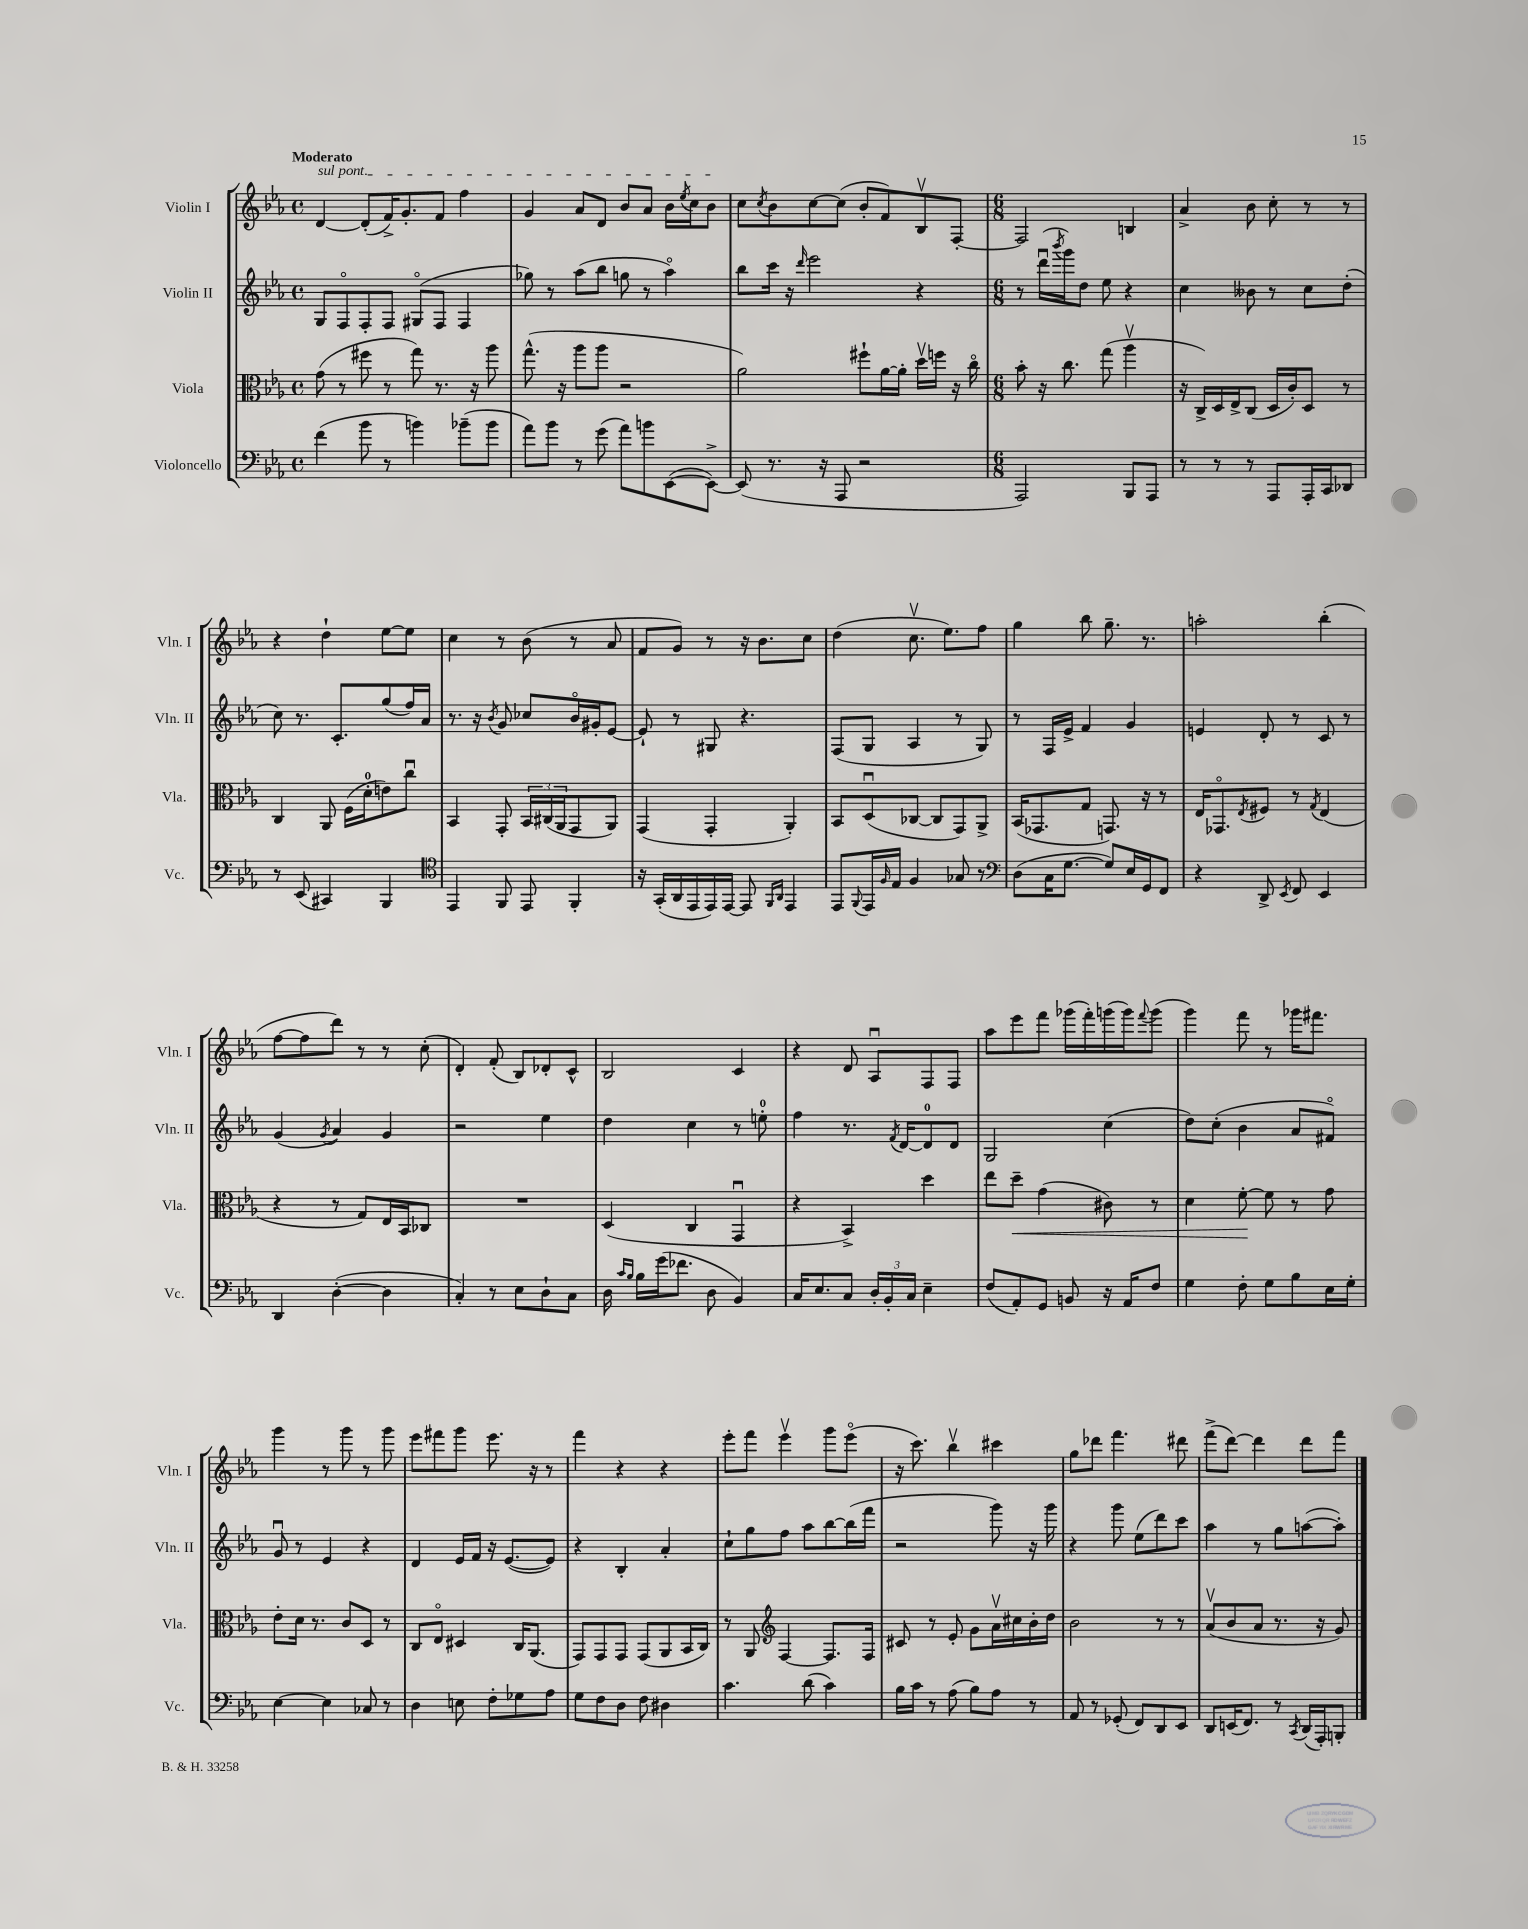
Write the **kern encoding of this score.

**kern	**kern	**dynam	**kern	**kern
*part4	*part3	*part3	*part2	*part1
*staff4	*staff3	*staff3	*staff2	*staff1
*I"Violoncello	*I"Viola	*	*I"Violin II	*I"Violin I
*I'Vc.	*I'Vla.	*	*I'Vln. II	*I'Vln. I
*clefF4	*clefC3	*	*clefG2	*clefG2
*k[b-e-a-]	*k[b-e-a-]	*	*k[b-e-a-]	*k[b-e-a-]
*M4/4	*M4/4	*	*M4/4	*M4/4
*met(c)	*met(c)	*	*met(c)	*met(c)
=1	=1	=1	=1	=1
!	!	!	!	!LO:TX:a:B:t=Moderato
!	!	!	!	!LO:TX:a:i:t=sul pont.
(4f\	(8g\	.	8G/L	[4d/
.	8r	.	8F/	.
8b-\	8ff#X\	.	8F'/	(8d'/L]
8r	8r	.	8F/J	16f^/K)
.	.	.	.	8.g'/
4bn\)	8gg\)	.	(8G#X/L	.
.	8.r	.	8F/J	8f/J
(8b-X~\L	.	.	4F/	4ff\
.	16r	.	.	.
8b-\J	8aa-\	.	.	.
=2	=2	=2	=2	=2
8a-\L)	(8.gg^^\	.	8gg-X\)	4g/
8b-\J	.	.	8r	.
.	16r	.	.	.
8r	8aa-\L	.	(8aa-\L	8a-/L
(8g\	8aa-\J	.	8bb-\J	8d/J
8a-\L)	2r	.	8ggn\	8b-/L
8bn\	.	.	8r	8a-/J
([8EE-\	.	.	4aa-\)	16b-\LL
.	.	.	.	8qee-/
.	.	.	.	16cc\J
8EE-^\J_)	.	.	.	8b-\J
=3	=3	=3	=3	=3
(8EE-/]	2a-\)	.	8bb-\L	8cc\L
.	.	.	.	8qcc/
8.r	.	.	16ccc\Jk	8b-\
.	.	.	16r	.
.	.	.	16qqddd/	.
.	.	.	2eee-\	[8cc\
16r	.	.	.	.
8AAA-/	.	.	.	(8cc\J]
2r	8ff#X`\L	.	.	8b-'/L
.	[16a-\L	.	.	8f/)
.	16a-'\JJ]	.	.	.
.	16ddv\LL	.	4r	8B-v/
.	16ffn\JJ	.	.	.
.	16r	.	.	[8F'/J
.	16cc\	.	.	.
=4	=4	=4	=4	=4
*M6/8	*M6/8	*	*M6/8	*M6/8
2AAA-/)	8b-'\	.	8r	2F/]
.	16r	.	(16dddu\LL	.
.	.	.	8qbbb-/	.
.	8.cc\	.	16ggg\J)	.
.	.	.	8dd\J	.
.	(8gg\	.	8ee-\	.
8BBB-/L	4aa-v\	.	4r	4Bn/
8AAA-/J	.	.	.	.
=5	=5	=5	=5	=5
8r	16r	.	4cc\	4a-^/
.	16C^/LL)	.	.	.
8r	16D/	.	.	.
.	16E-^/J	.	.	.
8r	(8C/J	.	8b--X\	8b-\
8AAA-/L	16D/LL	.	8r	8cc'\
.	16c'/J)	.	.	.
16AAA-'/L	8D/J	.	8cc\L	8r
16CC/J	.	.	.	.
8DD-X/J	8r	.	(8dd'\J	8r
!!LO:LB:g=z
=6	=6	=6	=6	=6
8r	4C/	.	8cc\)	4r
(8EE-/	.	.	8.r	.
4CC#X/)	8AA-/	.	.	4dd`\
.	.	.	8.c'/L	.
.	(16F\LL	.	.	.
.	16d'\J	.	.	.
4BBB-/	8en\)	.	(8gg/	[8ee-\L
.	8ccu\J	.	16ff/L)	8ee-\J]
.	.	.	16a-/JJ	.
=7	=7	=7	=7	=7
*clefC4	*	*	*	*
4EE-/	4BB-/	.	8.r	4cc\
.	.	.	16r	.
.	.	.	8qb-/	.
8FF/	8GG'/	.	8g/	8r
8EE-/	24BB-/LL	.	8cc-X/L	(8b-\
.	(24C#X/	.	.	.
.	24AA-/J	.	.	.
4FF'/	8GG/	.	16b-/L	8r
.	.	.	16g#X'/J	.
.	8AA-/J)	.	[8e-/J	8a-/
=8	=8	=8	=8	=8
16r	(4GG/	.	8e-`/]	8f/L
(16GG'/LL	.	.	.	.
16AA-/	.	.	8r	8g/J)
16EE-/	.	.	.	.
16EE-/)	4GG'/	.	8G#X/	8r
[16EE-/JJ	.	.	.	.
8EE-/]	.	.	4.r	16r
.	.	.	.	8.b-\L
16qqFF/LL	.	.	.	.
16qqAA-/JJ	.	.	.	.
4EE-/	4AA-'/)	.	.	.
.	.	.	.	8cc\J
=9	=9	=9	=9	=9
8EE-/L	8BB-/L	.	(8F/L	(4dd\
8qqFF/	.	.	.	.
16EE-/L	(8Du/	.	8G/J	.
16qqF/	.	.	.	.
16E-/JJ	.	.	.	.
4F/	[8C-X/J	.	4A-/	8.ccv\
.	8C-/L]	.	.	.
.	.	.	.	8.ee-\L)
8G-X/	8GG/)	.	8r	.
8r	8AA-^/J	.	8G/)	8ff\J
=10	=10	=10	=10	=10
*clefF4	*	*	*	*
(8D\L	(16BB-/KL	.	8r	4gg\
.	8.GG-X/	.	.	.
16C\K	.	.	16F/LL	.
[8.G\J	.	.	16e-^/JJ	.
.	8G/J	.	4f/	8bb-\
8G/L])	8.GGn/)	.	.	8.gg~\
16E-/L	.	.	4g/	.
16GG/J	16r	.	.	8.r
8FF/J	8r	.	.	.
=11	=11	=11	=11	=11
4r	16E-/KL	.	4en/	2aan'\
.	8.GG-X/	.	.	.
.	8qE-/	.	.	.
8DD^/	8F#X/J	.	8d'/	.
8qEE-/	.	.	.	.
8FF/	8r	.	8r	.
.	8qG/	.	.	.
4EE-/	(4E-/	.	8c/	(4bb-'\
.	.	.	8r	.
!!LO:LB:g=z
=12	=12	=12	=12	=12
4DD/	4r	.	(4g/	[8ff\L
.	.	.	.	8ff\]
.	.	.	8qg/	.
([4D'\	8r	.	4a-/)	8ddd\J)
.	8G/L)	.	.	8r
4D\]	16E-/L	.	4g/	8r
.	16BB-/J	.	.	.
.	8C-X/J	.	.	(8cc'\
=13	=13	=13	=13	=13
4C'/)	2.r	.	2r	4d'/)
8r	.	.	.	(8f'/
8E-\L	.	.	.	8B-/L)
8D`\	.	.	4ee-\	8d-X'/
8C\J	.	.	.	8c^^/J
=14	=14	=14	=14	=14
16D\	(4D/	.	4dd\	2B-/
16qqc/LL	.	.	.	.
16qqB-/JJ	.	.	.	.
16B-\LL	.	.	.	.
(16g\J	.	.	.	.
8.f-X\J	.	.	.	.
.	4C/	.	4cc\	.
8D\	.	.	.	.
4BB-/)	4GGu/	.	8r	4c/
.	.	.	8een'\	.
=15	=15	=15	=15	=15
16C/KL	4r	.	4ff\	4r
8.E-/	.	.	.	.
8C/J	4BB-^/)	.	8.r	8d/
24D'/LL	.	.	.	8A-u/L
24BB-'/	.	.	.	.
.	.	.	8qf/	.
.	.	.	[16d/KL	.
24C/JJ	.	.	.	.
4E-~\	4dd\	.	8d/]	8F/
.	.	.	8d/J	8F/J
=16	=16	=16	=16	=16
(8F/L	8ee-\L	.	2G/	8aa-\L
!	!	!LO:HP:b	!	!
8AA-'/)	8dd~\J	<	.	8eee-\
8GG/J	(4g\	.	.	8fff\J
8BBn/	.	.	.	(16ggg-X\LL
.	.	.	.	16fff'\)
16r	8c#X\)	.	(4cc\	(16gggn\
16AA-/KL	.	.	.	16ggg\J)
.	.	.	.	8qqfff/
8F/J	8r	.	.	(8ggg\J
=17	=17	=17	=17	=17
4G\	4d\	.	8dd\L)	4ggg\)
.	.	.	(8cc'\J	.
8F'\	[8f'\	.	4b-\	8fff\
8G\L	8f\]	[	.	8r
8B-\	8r	.	8a-/L	16ggg-X\KL
.	.	.	.	8.fff#X\J
16E-\L	8g\	.	8f#X/J)	.
16G'\JJ	.	.	.	.
!!LO:LB:g=z
=18	=18	=18	=18	=18
[4E-\	8e-'\L	.	8gu/	4ggg\
.	16d\Jk	.	8r	.
.	8.r	.	.	.
4E-\]	.	.	4e-/	8r
.	8c/L	.	.	8ggg\
8C-X/	8D/J	.	4r	8r
8r	8r	.	.	8ggg\
=19	=19	=19	=19	=19
4D\	8C/L	.	4d/	8eee-\L
.	8E-/J	.	.	8fff#X\
8En\	4D#X/	.	16e-/LL	8ggg\J
.	.	.	16f/JJ	.
8F'\L	.	.	16r	8.eee-\
.	.	.	([8.e-/L	.
8G-X\	16C/KL	.	.	.
.	(8.AA-/J	.	.	16r
8A-\J	.	.	8e-/J])	8r
=20	=20	=20	=20	=20
8G\L	8GG/L)	.	4r	4fff\
8F\	8GG/	.	.	.
8D\J	8GG/J	.	4B-'/	4r
8F\	(8GG/L	.	.	.
4D#X\	8AA-/	.	4a-'/	4r
.	16BB-/L	.	.	.
.	16C/JJ)	.	.	.
=21	=21	=21	=21	=21
4.c\	8r	.	8cc`\L	8eee-'\L
.	8AA-/	.	8gg\	8fff\J
*	*clefG2	*	*	*
.	[4F/	.	8ff\J	4eee-v\
(8d\	.	.	8aa-\L	.
4c\)	8.F/L]	.	[8bb-\	8ggg\L
.	.	.	(16bb-\L]	(8eee-\J
.	16F/Jk	.	16fff\JJ	.
=22	=22	=22	=22	=22
16B-\LL	8c#X/	.	2r	16r
16c\JJ	.	.	.	8.ccc\)
8r	8r	.	.	.
(8A-\	8e-'/	.	.	4bb-v\
8B-\L)	8g\L	.	.	.
8A-\J	16a-v\L	.	8ggg\)	4ccc#X\
.	16cc#X\	.	.	.
8r	16b-'\	.	16r	.
.	16dd\JJ	.	16ggg\	.
=23	=23	=23	=23	=23
8AA-/	2b-\	.	4r	8gg\L
8r	.	.	.	8ddd-X\J
(8GG-X'/	.	.	8ggg\	4.fff\
8FF/L)	.	.	(8ee-\L	.
8DD/	8r	.	8ddd\)	.
8EE-/J	8r	.	8ccc\J	8ddd#X\
=24	=24	=24	=24	=24
8DD/L	(8a-v/L	.	4aa-\	(8fff^\L
(16EEn/K	8b-/	.	.	[8ddd\J)
8.FF/J)	.	.	.	.
.	8a-/J	.	8r	4ddd\]
8r	8.r	.	8gg\L	.
8qCC/	.	.	.	.
(16DD/LL	.	.	([8aan\	8ddd\L
16AAA-'/J)	16r	.	.	.
8BBBn'/J	8g/)	.	8aa'\J])	8fff\J
==	==	==	==	==
*-	*-	*-	*-	*-
